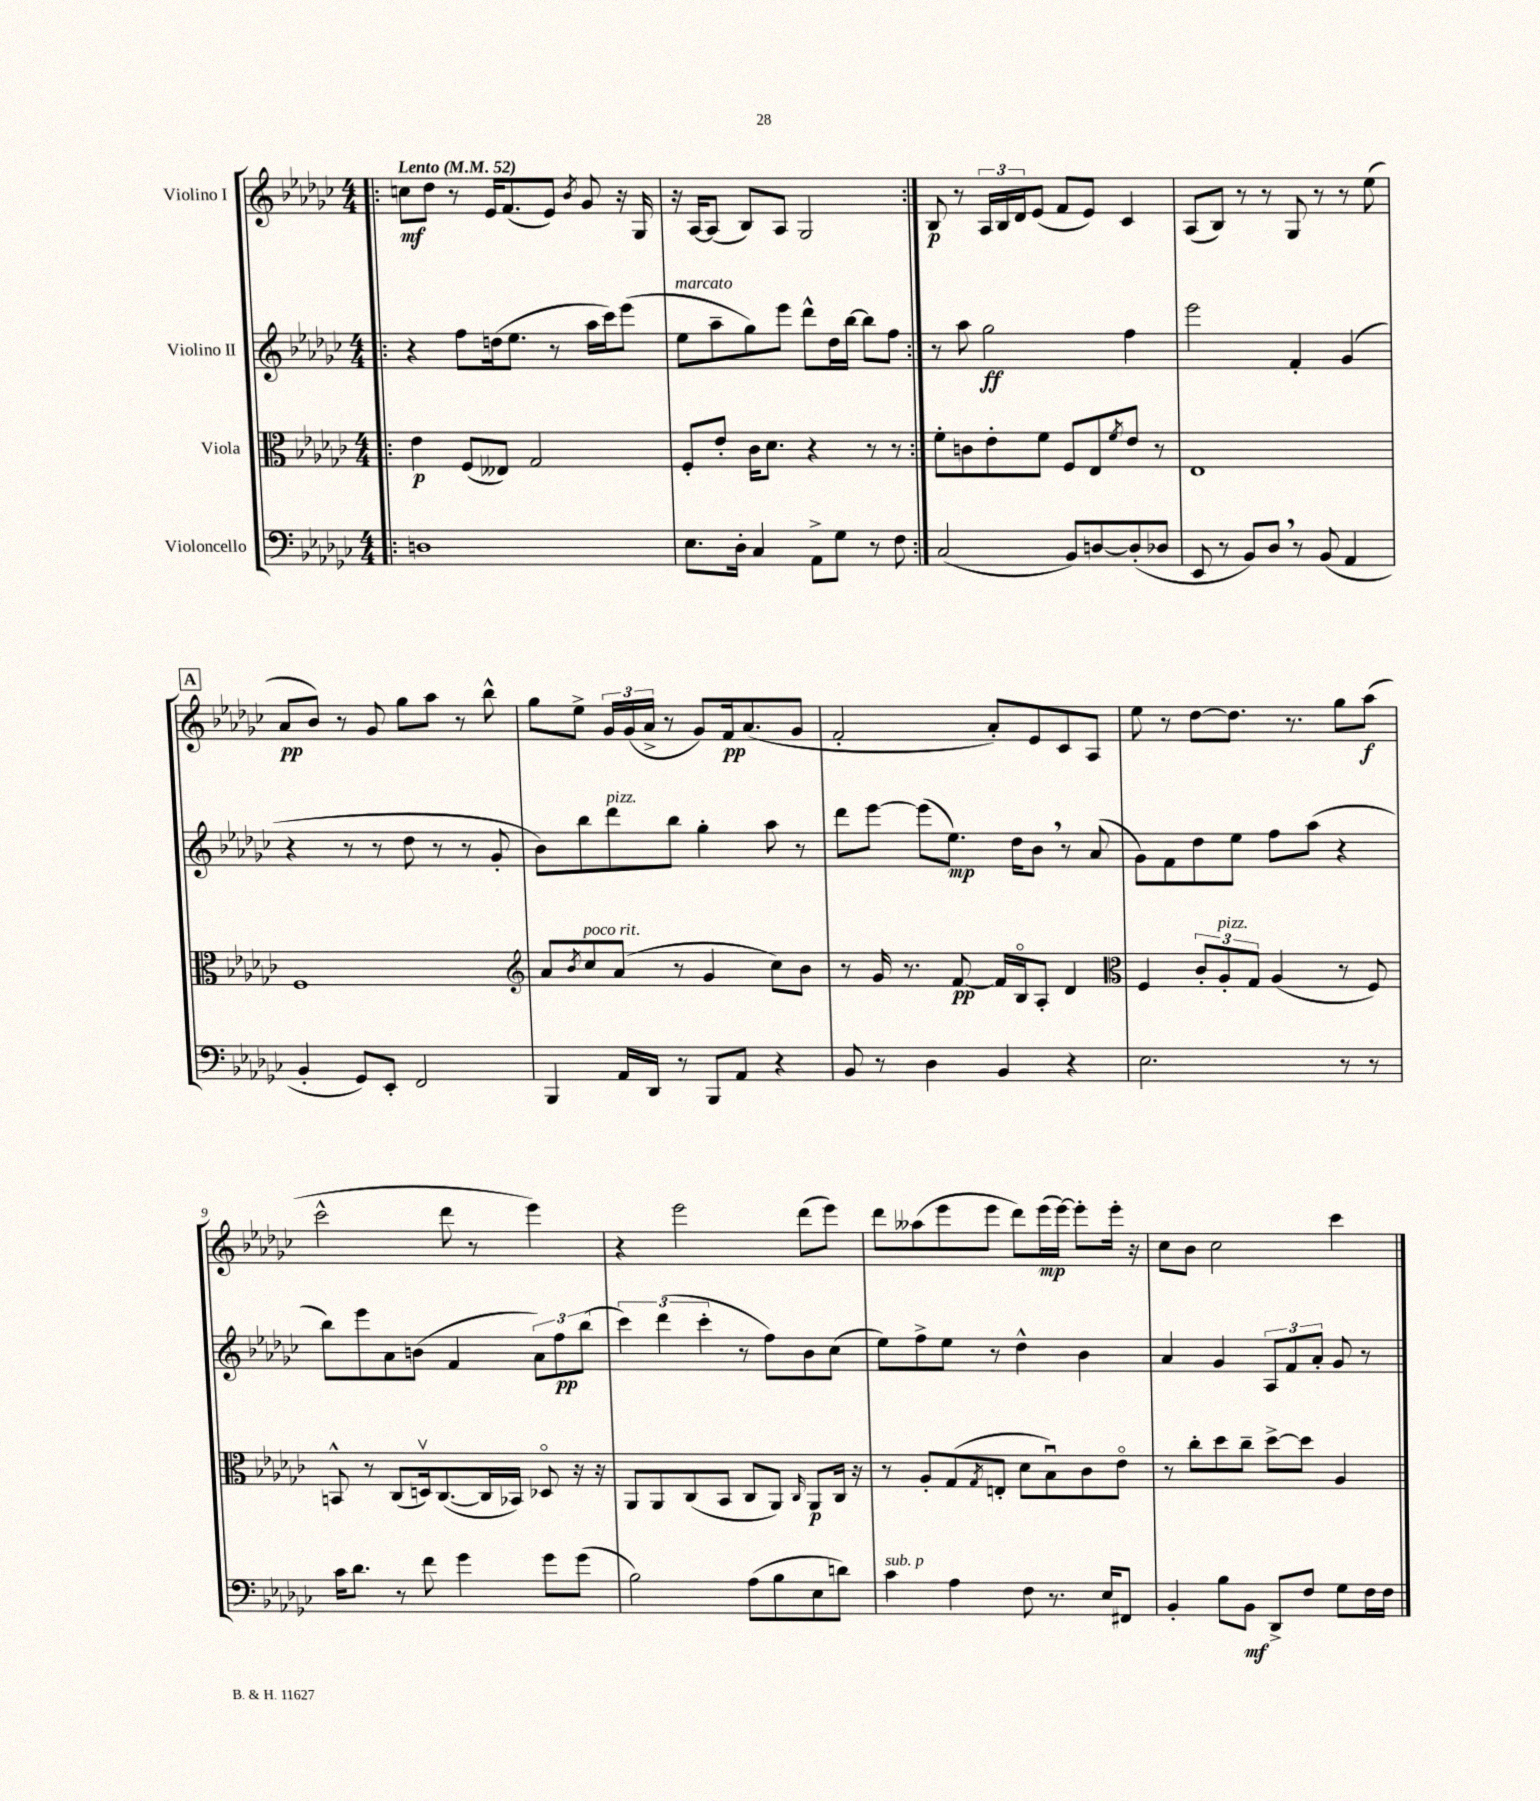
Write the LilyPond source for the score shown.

<<
\new StaffGroup <<
\new Staff = "s0" \with { instrumentName = "Violino I" } {
    \clef treble \key ges \major \numericTimeSignature \time 4/4 \tempo "Lento" 4 = 52
    \repeat volta 2 { \bar ".|:" c''8\mf des''8 r8 ees'16 f'8.( ees'8) \acciaccatura { bes'8 } ges'8 r16 ges16 |
    r16 aes16~ aes8( bes8) aes8 ges2 | }
    bes8\p r8 \tuplet 3/2 { aes16 bes16 des'16 } ees'8( f'8 ees'8) ces'4 |
    aes8( bes8) r8 r8 ges8 r8 r8 ees''8( |
    \mark \markup { \box "A" } aes'8\pp bes'8) r8 ges'8 ges''8 aes''8 r8 bes''8-^ |
    ges''8 ees''8-> \tuplet 3/2 { ges'16 ges'16( aes'16-> } r8 ges'8) f'16\pp aes'8.( ges'8 |
    f'2-. aes'8-.) ees'8 ces'8 aes8 |
    ees''8 r8 des''8~ des''8. r8. ges''8 aes''8\f( |
    ces'''2-^ des'''8 r8 ees'''4) |
    r4 ees'''2 des'''8( ees'''8) |
    des'''8 aeses''8( ees'''8 ees'''8 des'''8) ees'''16\mp( ees'''16~) ees'''8-. ees'''16-. r16 |
    ces''8 bes'8 ces''2 ces'''4 \bar "|." |
}
\new Staff = "s1" \with { instrumentName = "Violino II" } {
    \clef treble \key ges \major \numericTimeSignature \time 4/4
    \repeat volta 2 { \bar ".|:" r4 f''8 d''16( ees''8. r8 aes''16 ces'''16) ees'''8( |
    ees''8^\markup { \italic "marcato" } aes''8-- ges''8) ees'''8 des'''8-^ des''16 bes''16~ bes''8 f''8 | }
    r8 aes''8 ges''2\ff f''4 |
    ees'''2 f'4-. ges'4( |
    \mark \markup { \box "A" } r4 r8 r8 des''8 r8 r8 ges'8-. |
    bes'8) bes''8 des'''8^\markup { \italic "pizz." } bes''8 ges''4-. aes''8 r8 |
    des'''8 ees'''8~ ees'''8( ees''8.\mp) des''16 bes'8 \breathe r8 aes'8( |
    ges'8) f'8 des''8 ees''8 f''8 aes''8( r4 |
    bes''8) ees'''8 aes'8 b'8( f'4 \tuplet 3/2 { aes'8) f''8\pp bes''8( } |
    \tuplet 3/2 { ces'''4) des'''4( ces'''4-. } r8 f''8) bes'8 ces''8( |
    ees''8) f''8-> ees''8 r8 des''4-^ bes'4 |
    aes'4 ges'4 \tuplet 3/2 { aes8 f'8 aes'8-. } ges'8 r8 \bar "|." |
}
\new Staff = "s2" \with { instrumentName = "Viola" } {
    \clef alto \key ges \major \numericTimeSignature \time 4/4
    \repeat volta 2 { \bar ".|:" ees'4\p f8( eeses8) ges2 |
    f8-. ees'8-. ces'16 des'8. r4 r8 r8 | }
    f'8-. c'8 ees'8-. f'8 f8 ees8 \acciaccatura { f'8 } ees'8 r8 |
    ees1 |
    \mark \markup { \box "A" } f1 |
    \clef treble aes'8 \acciaccatura { bes'8 } ces''8^\markup { \italic "poco rit." } aes'8( r8 ges'4 ces''8) bes'8 |
    r8 ges'16 r8. f'8~\pp f'16 bes16\flageolet aes8-. des'4 |
    \clef alto f4 \tuplet 3/2 { ces'8-. aes8-.^\markup { \italic "pizz." } ges8 } aes4( r8 f8) |
    b,8-^ r8 ces8( d16\upbow) ces8.~( ces16 bes,16) des8\flageolet r16 r16 |
    aes,8 aes,8 ces8( bes,8 ces8 aes,8) \grace { ces16 } aes,8\p ces16 r16 |
    r8 aes8-. ges8( \acciaccatura { ges8 } e8-. des'8 bes8\downbow) ces'8 ees'8\flageolet |
    r8 ces''8-. des''8 ces''8-- des''8~-> des''8 aes4 \bar "|." |
}
\new Staff = "s3" \with { instrumentName = "Violoncello" } {
    \clef bass \key ges \major \numericTimeSignature \time 4/4
    \repeat volta 2 { \bar ".|:" d1 |
    ees8. des16-. ces4 aes,8-> ges8 r8 f8 | }
    ces2( bes,8) d8~ d8-.( des8 |
    ees,8 r8 bes,8) des8 \breathe r8 bes,8( aes,4 |
    \mark \markup { \box "A" } bes,4-. ges,8) ees,8-. f,2 |
    bes,,4 aes,16 des,16 r8 bes,,8 aes,8 r4 |
    bes,8 r8 des4 bes,4 r4 |
    ees2. r8 r8 |
    ces'16 des'8. r8 f'8 ges'4 ges'8 ges'8( |
    bes2) aes8( bes8 ees8 d'8) |
    ces'4^\markup { \italic "sub. p" } aes4 f8 r8. ees16 fis,8 |
    bes,4-. bes8 bes,8\mf des,8-> f8 ges8 f16 f16 \bar "|." |
}
>>
>>
